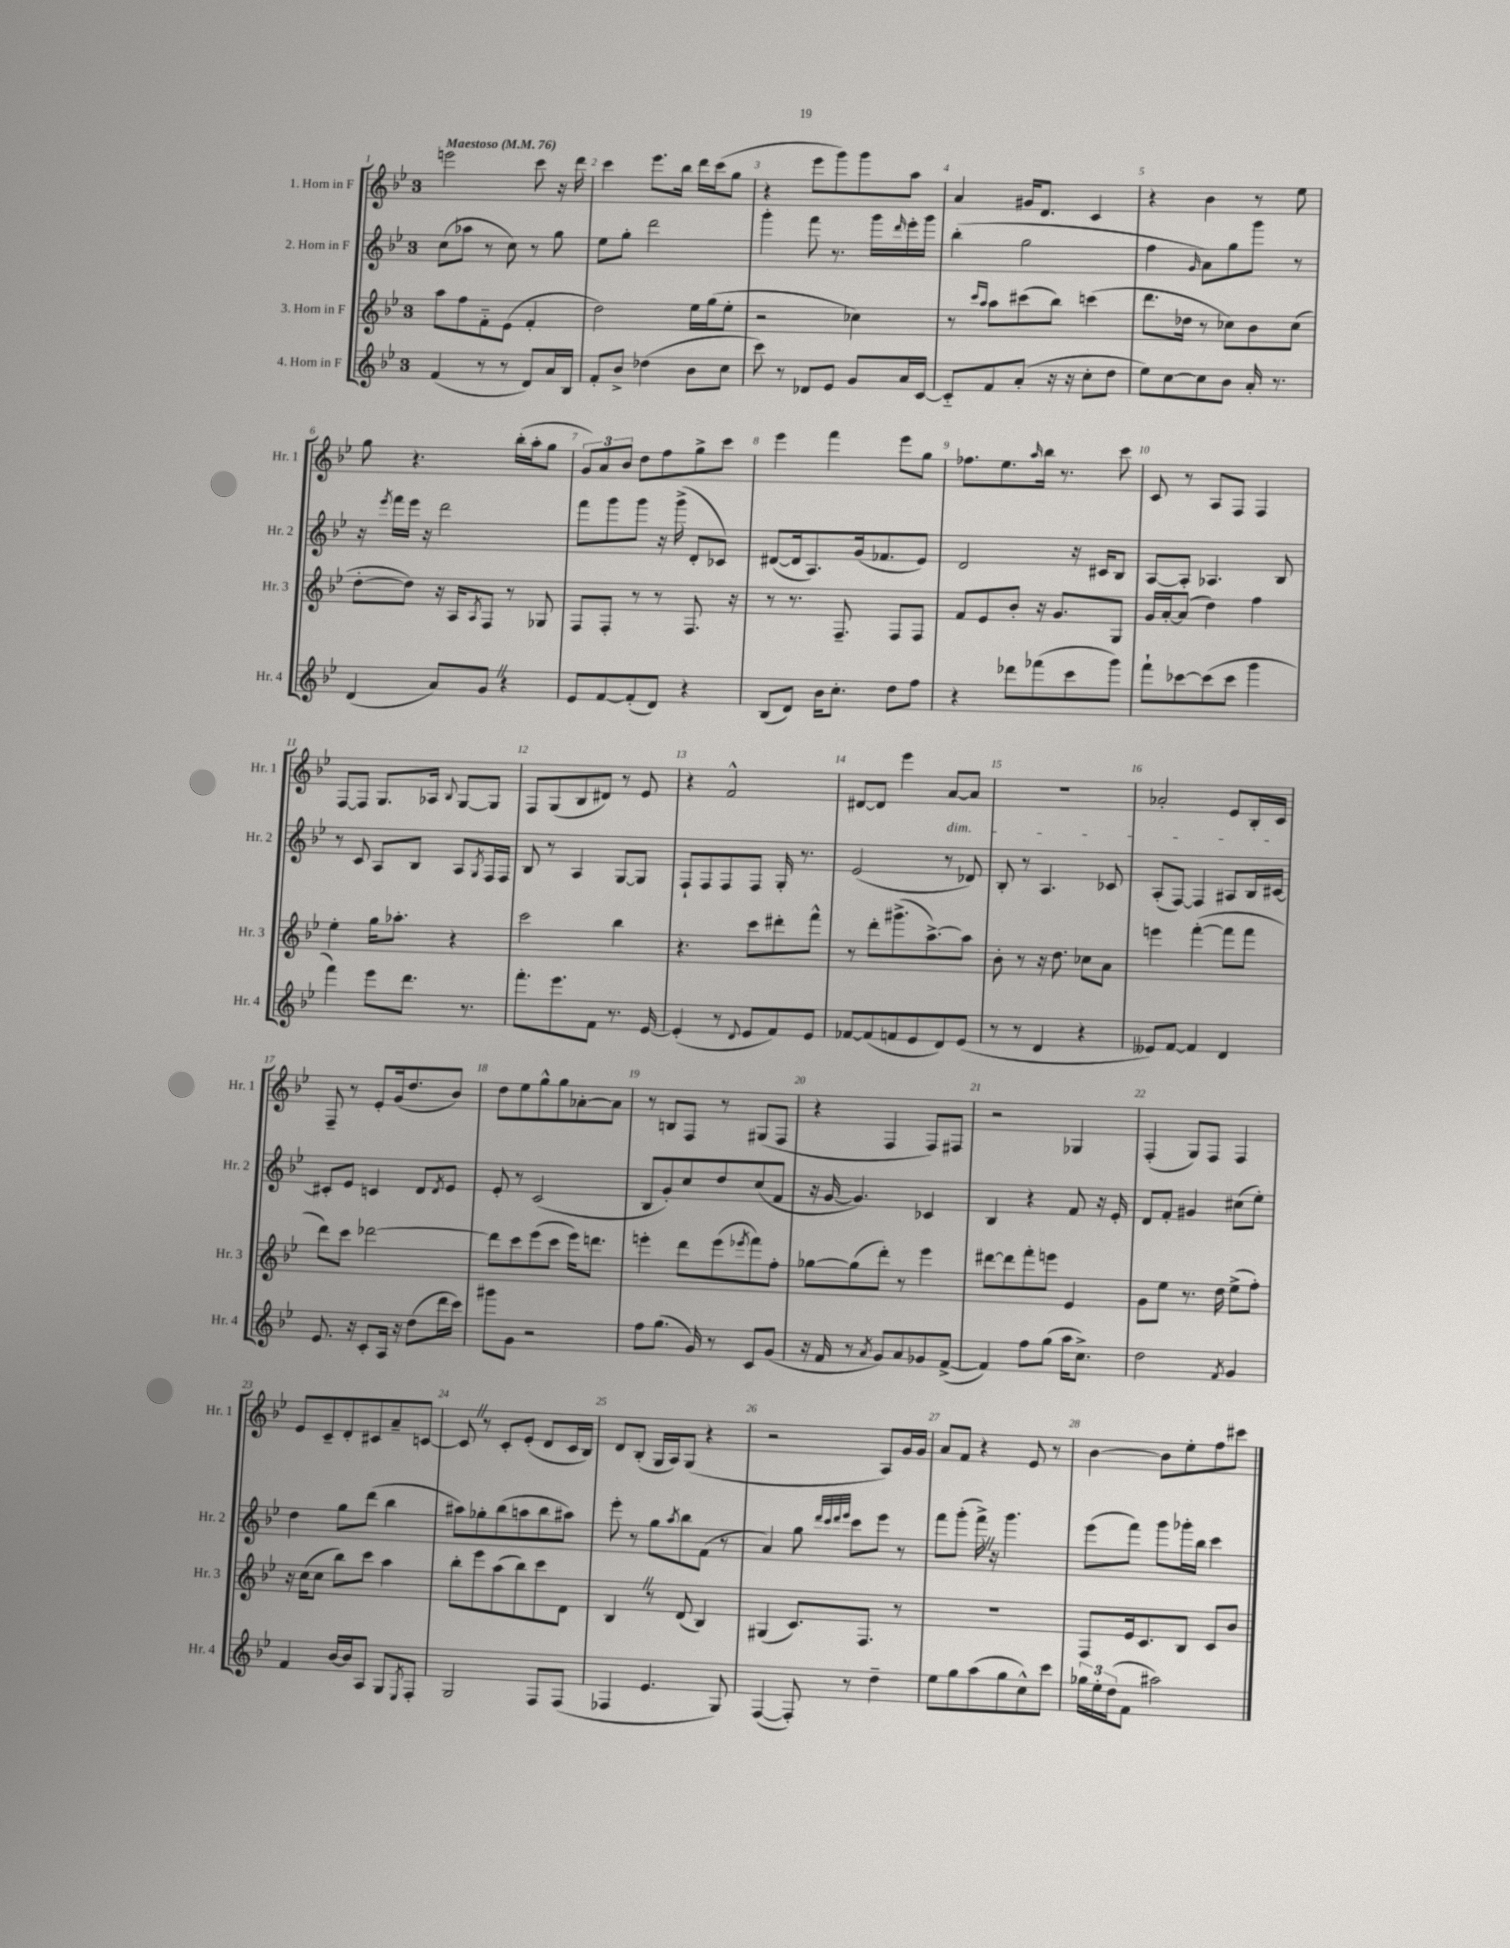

**kern	**kern	**kern	**kern
*part4	*part3	*part2	*part1
*staff4	*staff3	*staff2	*staff1
*I"4. Horn in F	*I"3. Horn in F	*I"2. Horn in F	*I"1. Horn in F
*I'Hr. 4	*I'Hr. 3	*I'Hr. 2	*I'Hr. 1
*clefG2	*clefG2	*clefG2	*clefG2
*k[b-e-]	*k[b-e-]	*k[b-e-]	*k[b-e-]
*M3/4	*M3/4	*M3/4	*M3/4
*MM76	*MM76	*MM76	*MM76
=1	=1	=1	=1
!	!	!	!LO:TX:a:B:t=Maestoso
(4f/	8aa\L	(8cc\L	2eeen\
.	8ff\	8aa-X\J	.
8r	8f\	8r	.
8r	(8e-\J	8cc\)	.
8d/L)	4f'/	8r	8ccc\
16a/L	.	8gg\	16r
16B-/JJ	.	.	16ddd\
=2	=2	=2	=2
8f'/L	2dd\)	8ee-\L	4ccc\
8b-^/J	.	8gg'\J	.
(4dd-X\	.	2ddd\	8.eee-\L
.	.	.	16bb-\Jk
8b-\L	16ee-\LL	.	16ddd\LL
.	(16gg\J	.	(16ccc\J
8cc\J	8ee-'\J	.	8gg\J
=3	=3	=3	=3
8ccc\)	2r	4ggg'\	4r
8r	.	.	.
8d-X/L	.	8fff\	8eee-\L
8e-/J	.	8.r	8ggg\)
8g/L	4cc-X\)	.	8ggg\
.	.	16ggg\LL	.
.	.	16qqddd/	.
16a/L	.	16eee-'\	8aa\J
[16c/JJ	.	16ggg\JJ	.
=4	=4	=4	=4
8c/L]	8r	(4bb-'\	4a/
.	16qqccc/LL	.	.
.	16qqaa/JJ	.	.
8f/	8aa\L	.	.
(8a'/J	(8ccc#X\	2gg\	16g#X/KL
.	.	.	8.d/J
16r	8bb-\J)	.	.
16r	.	.	.
8cc'\L	(4cccn\	.	4c/
8dd\J	.	.	.
=5	=5	=5	=5
8ee-\L)	8.ddd\L	4ff\	4r
[8cc\	.	.	.
.	16dd-X\Jk	.	.
.	.	16qqg/	.
8cc\]	8r	8a\L)	4b-\
8b-\J	8cc-X\L)	8gg\	.
16a'/	8b-\	8ggg\J	8r
8.r	.	.	.
.	(8cc-\J	8r	8ee-\
!!LO:LB:g=z
=6	=6	=6	=6
(4d/	[8dd'\L	16r	8gg\
.	.	8qeee-/	.
.	.	16fff\LL	.
.	8dd\J])	16eee-\JJ	4.r
.	.	16r	.
8a/L)	16r	2ddd\	.
.	16A/KL	.	.
.	8qA/	.	.
8gZ/J	8F/J	.	.
4r	8r	.	(16bb-'\LL
.	.	.	16aa'\J
.	8G-X/	.	8gg\J
=7	=7	=7	=7
8e-/L	8F/L	8fff\L	12g/L)
.	.	.	12a/
[8f/	8F'/J	8ggg\	.
.	.	.	12b-/J
(8f'/]	8r	8ggg\J	8dd\L
8d/J)	8r	16r	8ff\
.	.	(16ggg^\	.
4r	8.F/	8d'/L	8gg^\
.	.	8c-X/J)	8ccc\J
.	16r	.	.
=8	=8	=8	=8
(8B-/L	8r	([8d#X/L	4eee-\
8d/J)	8.r	16d#/k]	.
.	.	8.A/)	.
16b-\KL	.	.	4fff\
8.cc'\J	8.F~/	.	.
.	.	(16g/k	.
.	.	8.f-X/	.
8dd\L	8F/L	.	8eee-\L
8ff\J	8F/J	8e-/J)	8gg\J
=9	=9	=9	=9
4r	8f/L	2d/	8.ff-X\L
.	8e-/	.	.
.	.	.	8.ee-\
8ddd-X\L	8b-'/J	.	.
.	.	.	16qqaa/
(8fff-X\	16r	.	16bb-\Jk
.	8.g/L	.	8.r
8ccc\	.	16r	.
.	.	16c#X/KL	.
8ggg\J)	8G/J	8B-/J	8ccc\
=10	=10	=10	=10
8fff`\L	16g/LL	[8A/L	8c/
.	[16a'/J	.	.
[8ccc-X\	(8a/J]	8A'/J]	8r
(8ccc-\]	4dd\)	4.A-X/	8A/L
8ccc-\J	.	.	8F/J
4ggg\	4ff\	.	4F/
.	.	8B-/	.
!!LO:LB:g=z
=11	=11	=11	=11
4fff\)	4ee-'\	8r	[8F/L
.	.	8c/	8F/J]
8eee-\L	16gg\KL	8A/L	8.G/L
.	8.aa-X'\J	.	.
8.ddd\J	.	8B-/J	.
.	.	.	16A-X/Jk
.	.	.	8qqB-/
.	4r	8A/L	[8G/L
8.r	.	.	.
.	.	8qG/	.
.	.	16F/L	8G/J]
.	.	16F/JJ	.
=12	=12	=12	=12
8.fff'\L	2ccc\	8B-/	8F/L
.	.	8r	(8G/
8.eee-\	.	.	.
.	.	4A/	8B-/
8f\J	.	.	8d#X/J)
8.r	4bb-\	[8G/L	8r
.	.	8G/J]	8e-/
[16e-/	.	.	.
=13	=13	=13	=13
(4e-'/]	4.r	8F`/L	4r
.	.	8F/	.
8r	.	8F/	2f^^/
8qqd/	.	.	.
8e-/L	8ccc\L	8F/J	.
8f/)	8ddd#X'\	16G'/	.
.	.	8.r	.
8e-/J	8fff^^\J	.	.
=14	=14	=14	=14
[8f-X/L	8r	(2e-/	[8d#X/L
(8f-/]	8ddd'\L	.	8d#/J]
8fn/	(8.ggg#X^\	.	4eee-\
8e-/	.	.	.
.	[8.aa^\)	.	.
!	!	!	!LO:TX:b:i:t=dim.
8d/)	.	8r	[8a/L
(8e-/J	8aa\J]	8d-X/)	8a/J]
=15	=15	=15	=15
8r	8b-'\	8B-'/	2.r
8r	8r	8r	.
4d/	16r	4.A/	.
.	8.dd\	.	.
4r	8cc-X\L	.	.
.	8a\J	8c-X/	.
=16	=16	=16	=16
8e--X/L)	4eeen\	(8A'/L	2a-X'/
[8f/J	.	[8F/J)	.
4f/]	([4fff'\	4F/]	.
4d/	8fff\L]	8A#X/L	8e-/L
.	8fff\J	16B-/L	16B-'/L
.	.	[16c#X/JJ	16c/JJ
!!LO:LB:g=z
=17	=17	=17	=17
8.e-/	8ddd\L)	8c#X'/L]	8F~/
.	8ccc\J	8e-/J	8r
16r	.	.	.
8c'/L	[2ddd-X\	4cn/	8e-'/L
16A/Jk	.	.	(16g/k
16r	.	.	8.dd/
(8dd\L	.	8d/L	.
.	.	8qd/	.
16ddd\L	.	8e-/J	8b-/J)
16ccc\JJ)	.	.	.
=18	=18	=18	=18
8ggg#X\L	8ddd-\L]	8e-'/	8dd\L
8g\J	8ccc\	8r	8ee-\
2r	(8eee-\	(2c/	8gg^^\
.	8ccc\J	.	8gg\
.	16eee-\KL)	.	[8a-X'\
.	8.dddn\J	.	.
.	.	.	8a-\J]
=19	=19	=19	=19
8ff\L	4eeen'\	8B-/L	8r
(8.gg\J	.	8g'/)	8Bn/L
.	8ddd\L	8cc/	8F/J
16g/)	.	.	.
8r	(8eee\	8dd/	8r
.	8qeee-X/	.	.
8c/L	8fff\)	(8cc/	(8G#X/L
(8g/J	8ff'\J	8f/J	8F/J
=20	=20	=20	=20
16r	[8gg-X\L	16r	4r
16f/	.	[16g/	.
8r	(8gg-\]	4.g/])	.
8qa/	.	.	.
8g/L)	8ddd'\J)	.	4F/
8a/	8r	.	.
8g-X/	4eee-\	4c-X/	8F/L)
([8f^/J	.	.	8F#X/J
=21	=21	=21	=21
4f/])	[8ddd#X\L	4B-/	2r
.	8ddd#\]	.	.
8ff\L	8fff'\	4r	.
(8gg\J	8eeen\J	.	.
16aa\KL	4e-/	8f/	4G-X/
8.cc^\J)	.	.	.
.	.	16r	.
.	.	16e-'/	.
=22	=22	=22	=22
2dd\	8g\L	8d/L	(4F'/
.	8ee-\J	8f'/J	.
.	8.r	4g#X/	8G/L)
.	.	.	8F/J
.	16dd\	.	.
8qf/	.	.	.
4g/	(8ee-^\L	(8cc#X\L	4F/
.	8ff'\J)	8ee-'\J)	.
!!LO:LB:g=z
=23	=23	=23	=23
4f/	16r	4dd\	8e-/L
.	(16cc\KL	.	.
.	8cc\J	.	8c~/
[16b-/LL	8bb-\L)	8gg\L	8d'/
16b-/J]	.	.	.
8A/J	8ccc\J	(8ddd\J	8c#X/
8G/L	4aa\	4bb-\	8a~/
8qE-/	.	.	.
8F'/J	.	.	[8cn/J
=24	=24	=24	=24
2G/	8bb-'\L	8aa#X\L)	8cZ/]
.	8eee-\	8gg-X'\	8r
.	(8aa\	(8bb-\	8c'/L
.	8bb-\)	8aan\	(8e-'/J
8F/L	8ccc\	8bb-\	8d/L
(8F/J	8d\J	8aa#X\J)	16c/L
.	.	.	16B-/JJ)
=25	=25	=25	=25
4F-X/	4B-Z/	8eee-'\	8d/L
.	.	8r	(8B-'/J
4.e-/	8r	8gg\L	16G/LL
.	.	.	16A/J)
.	.	8qaa/	.
.	(8d/	8bb-\	(8G/J
.	4B-/)	(8f\J	4r
8G/)	.	8r	.
=26	=26	=26	=26
([4F/	(4G#X/	4a/)	2r
8F'/])	8.c/L)	8gg\	.
.	.	32qqddd/LLL	.
.	.	32qqccc/	.
.	.	32qqddd/	.
.	.	32qqeee-/JJJ	.
8r	.	8ccc\L	.
.	8.F/J	.	.
4dd~\	.	8eee-\J	8A/L)
.	8r	8r	16g/L
.	.	.	16g/JJ
=27	=27	=27	=27
8ee-\L	2.r	8fff\L	8a/L
8gg\	.	(8ggg'\J	8f/J
(8aa\	.	16fff^Z\)	4r
.	.	16r	.
8gg\	.	4.ggg\	.
8cc^^\)	.	.	8e-/
8ccc\J	.	.	8r
=28	=28	=28	=28
24gg-X\LL	8F/L	(8eee-\L	[4b-\
24ee-'\	.	.	.
(24dd\J	.	.	.
8f\J	16e-/k	8fff\J)	.
.	8.c/	.	.
2aa#X\)	.	8ggg\L	8b-\L]
.	8B-/J	16ggg-X'\L	8ee-'\
.	.	16bb-\JJ	.
.	8c/L	4ccc\	8ff\
.	8b-/J	.	8ccc#X\J
==	==	==	==
*-	*-	*-	*-
